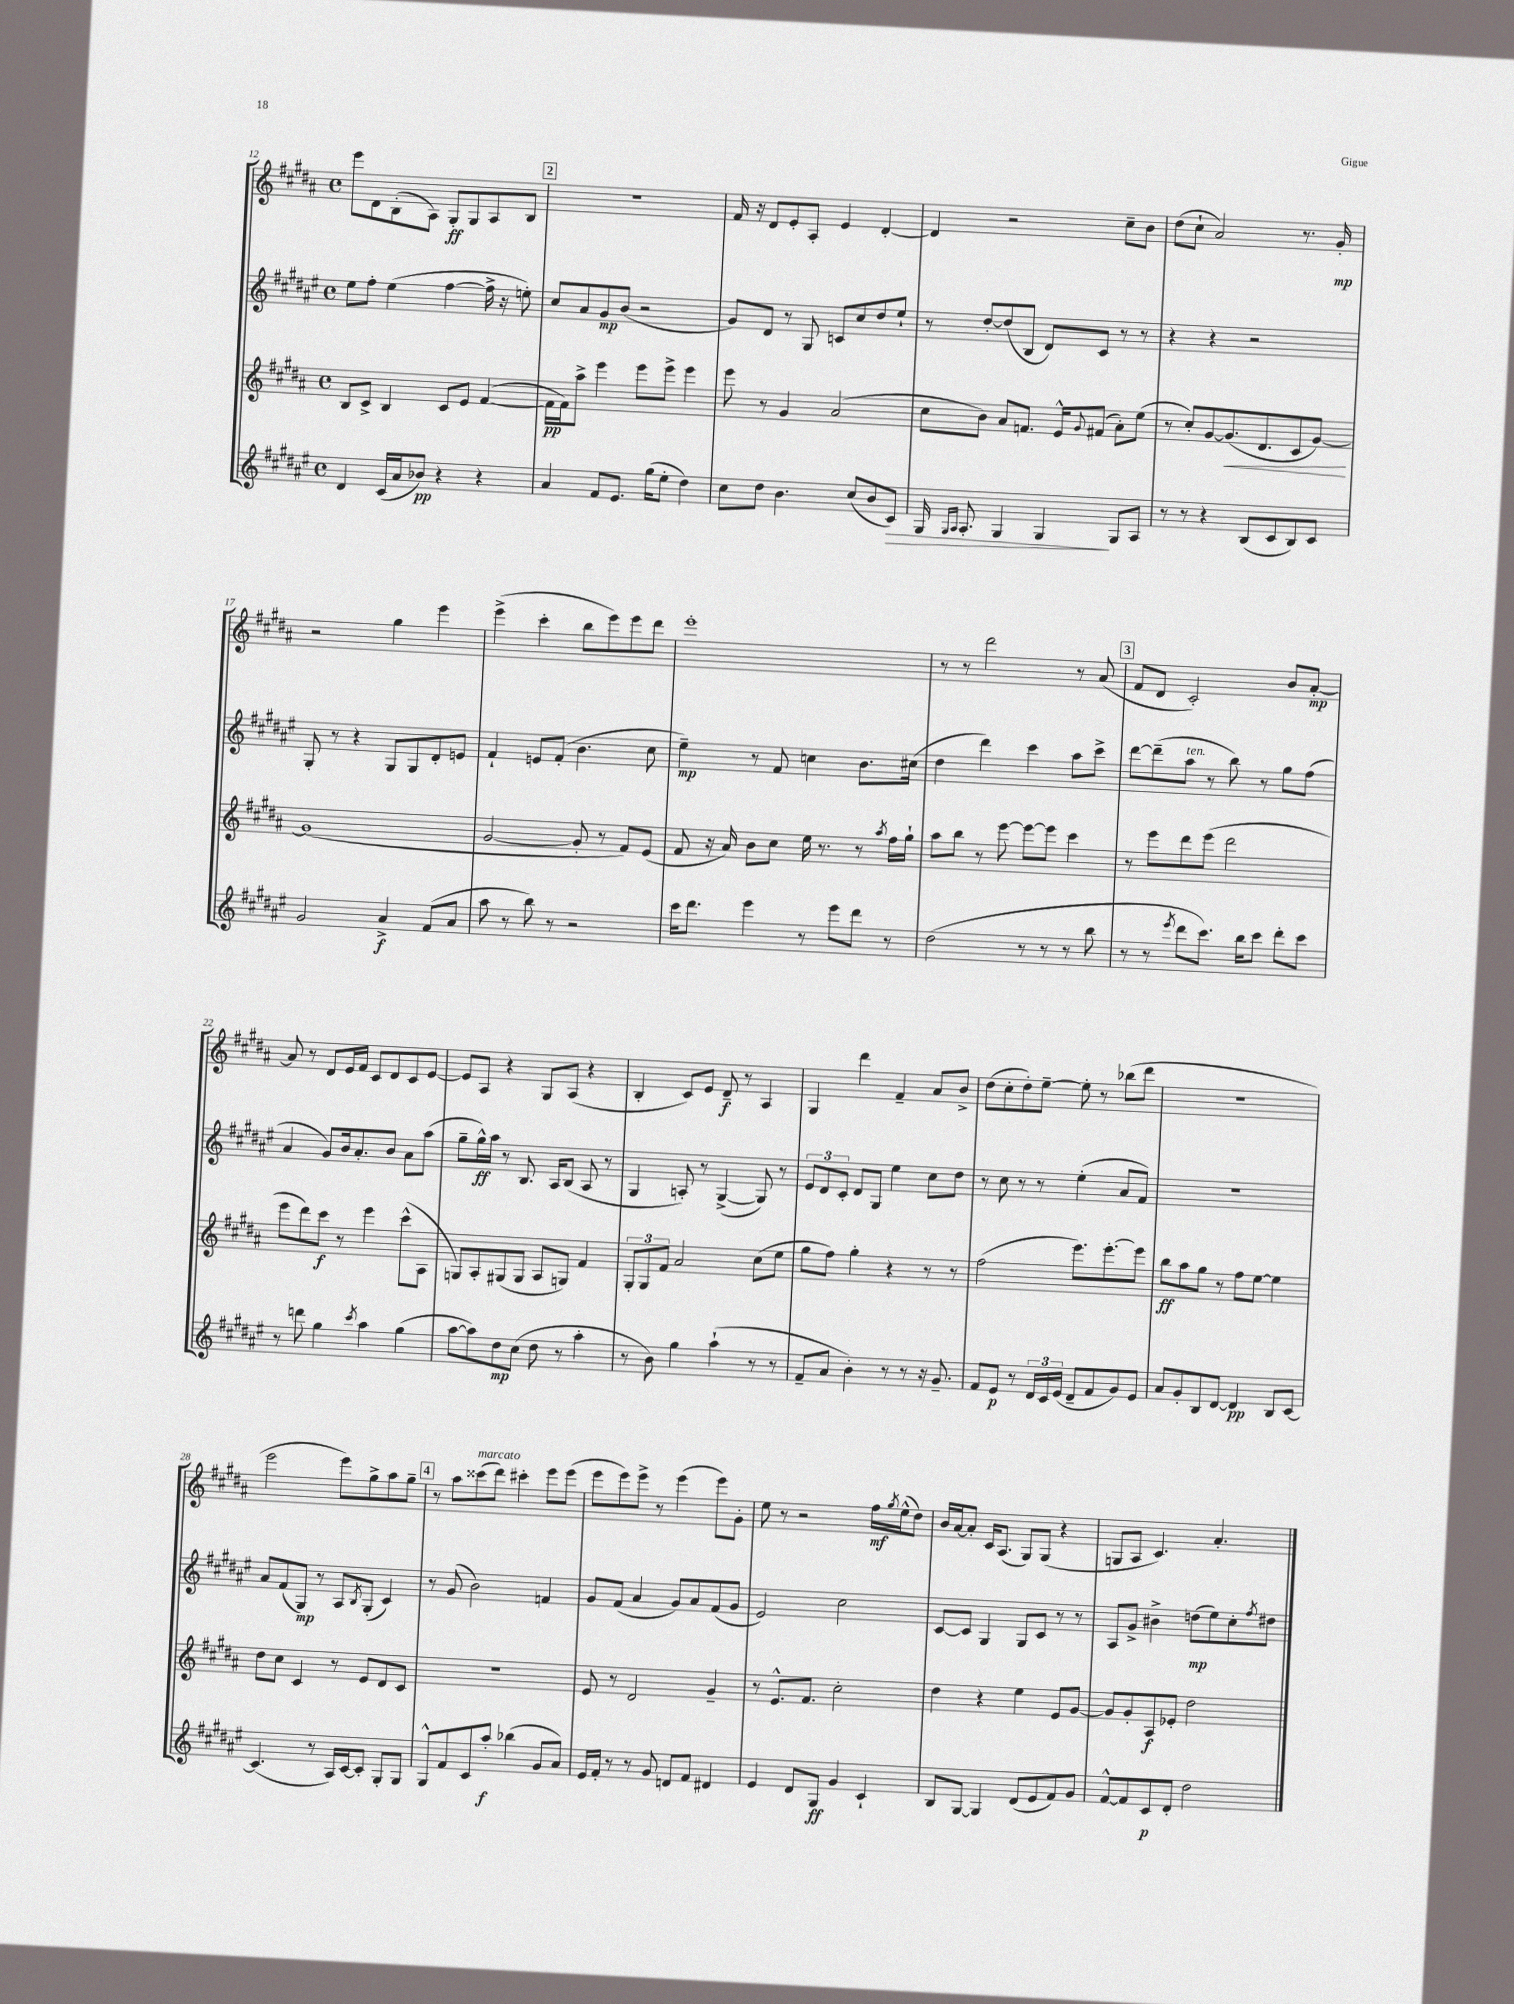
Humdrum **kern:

**kern	**kern	**kern	**kern
*staff4	*staff3	*staff2	*staff1
*clefG2	*clefG2	*clefG2	*clefG2
*k[f#c#g#d#a#e#]	*k[f#c#g#d#a#]	*k[f#c#g#d#a#e#]	*k[f#c#g#d#a#]
*M4/4	*M4/4	*M4/4	*M4/4
*met(c)	*met(c)	*met(c)	*met(c)
4d#	8B	8ee#	8eee
.	8c#^	8ff#'	8d#
(16c#	4B	(4ee#	(8B'
16a#	.	.	.
8b-)	.	.	8A#)
4r	8c#	[4ff#	8G#'
.	8e	.	8G#
4r	([4f#	16ff#^]	8A#
.	.	16r	.
.	.	8ee')	8B
=	=	=	=
4a#	16f#]	8cc#	1r
.	16f#)	.	.
.	8aa#^	8a#	.
8f#	4eee	8g#	.
8.e#	.	(8b	.
.	8eee	2r	.
(16gg#	.	.	.
8ee#'	8eee^	.	.
4dd#)	4eee	.	.
=	=	=	=
8cc#	8eee	8g#)	16f#
.	.	.	16r
8dd#	8r	8d#	8d#
4.b	4g#	8r	8e'
.	.	8G#	8A#'
.	(2a#	8c	4e
(8cc#	.	8cc#	.
8b	.	8dd#	[4d#'
8c#)	.	8ee#`	.
=	=	=	=
16G#	8cc#	8r	4d#]
16qqG#	.	.	.
16qqA#	.	.	.
8.A#'	.	.	.
.	8b)	[8dd#'	.
4G#	8a#	(8dd#]	2r
.	8.f	8B	.
4G#	.	8d#)	.
.	16e^^	.	.
.	8qqg#	.	.
.	(8f#	8c#	.
8G#	8a#')	8r	8cc#~
8A#	(8ee	8r	8b
=	=	=	=
8r	8r	4r	(8dd#
8r	8cc#')	.	8cc#`
4r	[8g#	4r	2a#)
.	(8.g#]	.	.
(8B	.	2r	.
.	8.d#	.	.
8c#	.	.	.
8B)	8c#	.	8.r
8c#	[8g#)	.	.
.	.	.	16g#'
=	=	=	=
2g#	(1g#]	8G#'	2r
.	.	8r	.
.	.	4r	.
4a#^	.	8G#	4gg#
.	.	8G#	.
(8f#	.	8d#'	4eee
8a#	.	8e	.
=	=	=	=
8aa#	[2g#	4f#`	(4eee^
8r	.	.	.
8bb)	.	8e	4ccc#'
8r	.	(8f#'	.
2r	8g#']	4.b	8bb
.	8r	.	8eee)
.	8f#)	.	8eee
.	(8e	8cc#	8ddd#
=	=	=	=
16ccc#	8f#	4ee#~)	1eee'
8.ddd#	.	.	.
.	16r	.	.
.	16a#)	.	.
4eee#	8b	8r	.
.	8cc#	8f#	.
8r	16ee	4cc	.
.	8.r	.	.
8eee#	.	.	.
8ddd#	8r	8.b	.
.	8qaa#	.	.
8r	16ff#	.	.
.	16gg#`	(16cc#	.
=	=	=	=
(2dd#	8aa#	4dd#	8r
.	8bb	.	8r
.	8r	4ddd#)	2ddd#
.	[8eee	.	.
8r	8eee_	4ccc#	.
8r	8eee]	.	.
8r	4ccc#	8aa#	8r
8bb	.	8ccc#^	(8a#
=	=	=	=
8r	8r	[8ddd#	8f#
8r	8eee	(8ddd#~]	8d#
8qeee#	.	.	.
8ddd#	8ddd#	8aa#	2c#')
8.ccc#)	(8eee	8r	.
.	2ddd#	8bb)	.
16bb	.	.	.
8ccc#	.	8r	.
8ddd#'	.	8gg#	8b
8ccc#	.	(8ff#	[8a#'
=	=	=	=
8r	8eee	4a#	8a#]
8ddd	8ddd#)	.	8r
4gg#	8ccc#	8g#)	8d#
.	8r	16b	16e
.	.	8.a#'	16f#
8qccc#	.	.	.
4aa#	4eee	.	8c#
.	.	8b	8d#
(4gg#	(8ccc#^^	8a#	8c#
.	8A#	(8aa#	[8e
=	=	=	=
[8aa#	8G)	8gg#~	8e]
8aa#])	8A#'	16gg#^^)	8A#
.	.	16aa#	.
8dd#	(8G#	8r	4r
(8cc#	8G#	8.B	.
8dd#	8A#	.	8G#
.	.	16A#	.
8r	8G)	(8B	(8A#
4aa#'	4f#	8A#	4r
.	.	8r	.
=	=	=	=
8r	12G#'	4G#	4B'
.	12G#	.	.
8b)	.	.	.
.	12f#	.	.
4gg#	2a#	8A')	8c#)
.	.	8r	8e
(4aa#`	.	([4G#^	8d#~
.	.	.	8r
8r	(8cc#	8G#])	4A#
8r	8ee	8r	.
=	=	=	=
8f#~	8gg#	12e#	4G#
.	.	12d#	.
8a#	8ff#)	.	.
.	.	12c#'	.
4b')	4gg#'	8d#	4ddd#
.	.	8G#	.
8r	4r	4ee#	4f#~
8r	.	.	.
16r	8r	8cc#	8a#
8.g#~	.	.	.
.	8r	8dd#	8b^
=	=	=	=
8f#	(2ff#	8r	(8dd#
8e#	.	8cc#	8cc#'
8r	.	8r	8dd#')
24d#	.	8r	[8ee~
24c#	.	.	.
(24e#	.	.	.
8d#~	8.eee)	(4ee#'	8ee']
8f#	.	.	8r
.	[8.eee'	.	.
8g#)	.	8a#	(8bb-
8e#	8eee]	8f#)	8ddd#
=	=	=	=
8a#	8bb	1r	1r
8g#'	8aa#	.	.
8B	8gg#	.	.
[8d#	8r	.	.
4d#]	8ff#	.	.
.	[8ee	.	.
8B	4ee]	.	.
[8c#	.	.	.
=	=	=	=
(4.c#]	8dd#	8a#	2eee
.	8cc#	(8f#	.
.	4c#	8G#)	.
8r	.	8r	.
16A#)	8r	8A#	8eee)
[16c#	.	.	.
.	.	8qB	.
8c#']	8e	(8G#'	8gg#^
8G#'	8d#	4c#)	8aa#
8G#	8c#	.	8gg#~
=	=	=	=
8G#^^	1r	8r	8r
8f#	.	(8g#	8aa#
8c#	.	2b)	(8ccc##
8aa#'	.	.	8ddd#)
(4bb-	.	.	4ccc#'
8g#	.	4f	8eee
8a#)	.	.	(8eee
=	=	=	=
16e#	8e	8g#	8eee
16f#'	.	.	.
8r	8r	(8f#	8eee)
8r	2d#	4a#	8eee^
8g#	.	.	8r
8d	.	8g#)	(4eee
8f#	.	8a#	.
4d#	4g#~	(8f#	8eee)
.	.	8g#	8g#'
=	=	=	=
4e#	8r	2e#)	8ee
.	8.e^^	.	8r
8d#	.	.	2r
.	8.f#	.	.
8G#	.	.	.
4g#	2cc#'	2cc#	.
4c#`	.	.	16ff#
.	.	.	8qgg#
.	.	.	(16ee^^
.	.	.	8dd#)
=	=	=	=
8B	4dd#	[8c#	16b
.	.	.	[16a#
[8G#	.	8c#]	8a#']
4G#]	4r	4G#	16c#
.	.	.	(8.A#
(8d#	4ee	8G#	8G#)
8e#	.	8c#	(8G#
8f#)	8e	8r	4r
8g#	[8g#	8r	.
=	=	=	=
[8f#^^	8g#]	8A#	8G
8f#]	8g#'	8g#^	8A#
8c#	8A#	4b#^	4.c#)
8d#'	8e-'	.	.
2dd#	2dd#	(8dd	.
.	.	8ee#)	4.a#'
.	.	8cc#'	.
.	.	8qff#	.
.	.	8dd#	.
==	==	==	==
*-	*-	*-	*-
